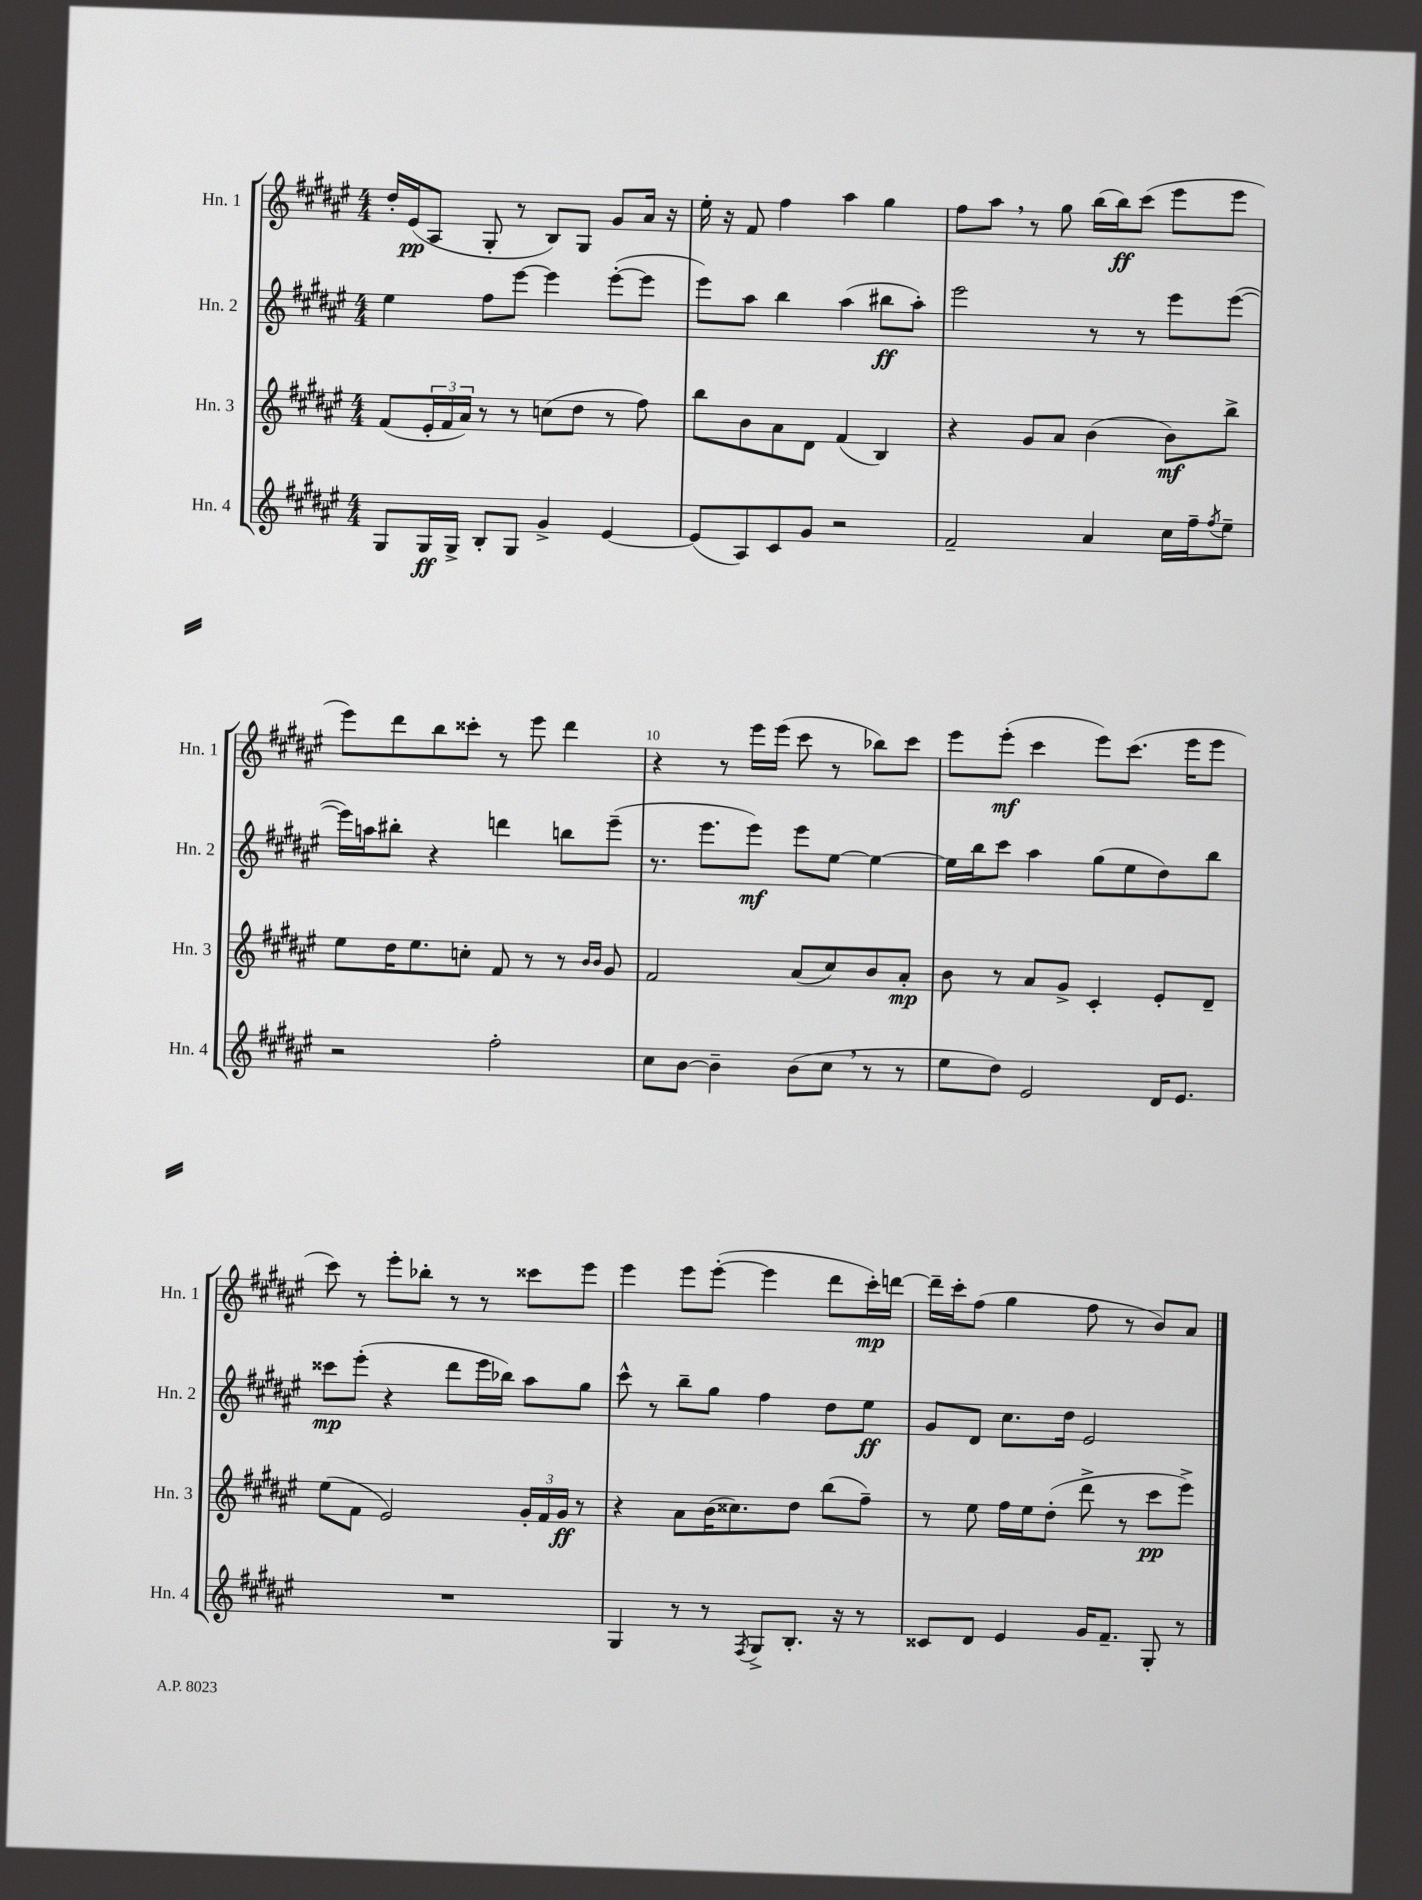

**kern	**dynam	**kern	**dynam	**kern	**dynam	**kern	**dynam
*part4	*part4	*part3	*part3	*part2	*part2	*part1	*part1
*staff4	*staff4	*staff3	*staff3	*staff2	*staff2	*staff1	*staff1
*I"Hn. 4	*	*I"Hn. 3	*	*I"Hn. 2	*	*I"Hn. 1	*
*I'Hn. 4	*	*I'Hn. 3	*	*I'Hn. 2	*	*I'Hn. 1	*
*clefG2	*	*clefG2	*	*clefG2	*	*clefG2	*
*k[f#c#g#d#a#e#]	*	*k[f#c#g#d#a#e#]	*	*k[f#c#g#d#a#e#]	*	*k[f#c#g#d#a#e#]	*
*M4/4	*	*M4/4	*	*M4/4	*	*M4/4	*
=6	=6	=6	=6	=6	=6	=6	=6
8G#/L	.	(8f#/L	.	4ee#\	.	16dd#'/LL	.
.	.	.	.	.	.	(16e#/J	pp
16G#/L	ff	24e#'/L	.	.	.	8A#/J	.
.	.	24f#/	.	.	.	.	.
16G#^/JJ	.	.	.	.	.	.	.
.	.	24a#/JJ)	.	.	.	.	.
8B'/L	.	8r	.	8ff#\L	.	8G#'/	.
8G#/J	.	8r	.	[8eee#\J	.	8r	.
4g#^/	.	(8ccn\L	.	4eee#\]	.	8B/L)	.
.	.	8dd#\J	.	.	.	8G#/J	.
[4e#/	.	8r	.	([8eee#'\L	.	8g#/L	.
.	.	8ff#\)	.	8eee#\J]	.	16a#/Jk	.
.	.	.	.	.	.	16r	.
=7	=7	=7	=7	=7	=7	=7	=7
(8e#/L]	.	8bb\L	.	8eee#\L)	.	16ee#'\	.
.	.	.	.	.	.	16r	.
8A#/)	.	8b\	.	8aa#\J	.	8f#/	.
8c#/	.	8a#\	.	4bb\	.	4ff#\	.
8g#/J	.	8d#\J	.	.	.	.	.
2r	.	(4f#/	.	(4aa#\	.	4aa#\	.
.	.	4B/)	.	8bb#X\L	ff	4gg#\	.
.	.	.	.	8aa#'\J)	.	.	.
=8	=8	=8	=8	=8	=8	=8	=8
2f#~/	.	4r	.	2eee#\	.	8ff#\L	.
.	.	.	.	.	.	8aa#,\J	.
.	.	8g#/L	.	.	.	8r	.
.	.	8a#/J	.	.	.	8gg#\	.
4a#/	.	(4b\	.	8r	.	(16bb\LL	.
.	.	.	.	.	.	16bb\J)	ff
.	.	.	.	8r	.	(8ccc#\J	.
16cc#\LL	.	8b\L)	mf	8eee#\L	.	8eee#\L	.
16ff#~\J	.	.	.	.	.	.	.
8qff#/	.	.	.	.	.	.	.
8ee#~\J	.	8bb^\J	.	([8eee#\J	.	8eee#\J	.
!!LO:LB:g=z
=9	=9	=9	=9	=9	=9	=9	=9
2r	.	8ee#\L	.	16eee#\LL])	.	8eee#\L)	.
.	.	.	.	16aan\J	.	.	.
.	.	16dd#\K	.	8bb#X'\J	.	8ddd#\	.
.	.	8.ee#\	.	.	.	.	.
.	.	.	.	4r	.	8bb\	.
.	.	8ccn'\J	.	.	.	8ccc##X'\J	.
2ff#'\	.	8f#/	.	4dddn\	.	8r	.
.	.	8r	.	.	.	8eee#\	.
.	.	8r	.	8bbn\L	.	4ddd#\	.
.	.	16qqb/LL	.	.	.	.	.
.	.	16qqb/JJ	.	.	.	.	.
.	.	8g#/	.	(8eee#~\J	.	.	.
=10	=10	=10	=10	=10	=10	=10	=10
8cc#\L	.	2f#/	.	8.r	.	4r	.
[8b\J	.	.	.	.	.	.	.
.	.	.	.	8.eee#\L	.	.	.
4b~\]	.	.	.	.	.	8r	.
.	.	.	.	8eee#\J)	mf	16eee#\LL	.
.	.	.	.	.	.	(16eee#\JJ	.
(8b\L	.	(8a#/L	.	8eee#\L	.	8ccc#\	.
8cc#,\J	.	8cc#/)	.	[8ee#\J	.	8r	.
8r	.	8b/	.	4ee#\_	.	8bb-X\L)	.
8r	.	8a#'/J	mp	.	.	8ccc#\J	.
=11	=11	=11	=11	=11	=11	=11	=11
8ee#\L	.	8b\	.	16ee#\LL]	.	8eee#\L	.
.	.	.	.	16bb\J	.	.	.
8dd#\J)	.	8r	.	8ccc#\J	.	(8eee#'\J	mf
2e#/	.	8a#/L	.	4aa#\	.	4ccc#\	.
.	.	8g#^/J	.	.	.	.	.
.	.	4c#'/	.	(8gg#\L	.	8eee#\L)	.
.	.	.	.	8ee#\	.	(8.ccc#\J	.
16d#/KL	.	8e#'/L	.	8dd#\)	.	.	.
8.e#/J	.	.	.	.	.	16eee#\KL	.
.	.	8d#~/J	.	8bb\J	.	8eee#\J	.
!!LO:LB:g=z
=12	=12	=12	=12	=12	=12	=12	=12
1r	.	(8ee#\L	.	8ccc##X\L	mp	8ccc#\)	.
.	.	8f#\J	.	(8eee#'\J	.	8r	.
.	.	2e#/)	.	4r	.	8eee#'\L	.
.	.	.	.	.	.	8bb-X'\J	.
.	.	.	.	8ddd#\L	.	8r	.
.	.	.	.	16eee#\L	.	8r	.
.	.	.	.	16bb-X\JJ)	.	.	.
.	.	24g#'/LL	.	8aa#\L	.	8ccc##X\L	.
.	.	24f#/	.	.	.	.	.
.	.	24g#/JJ	ff	.	.	.	.
.	.	8r	.	8gg#\J	.	8eee#\J	.
=13	=13	=13	=13	=13	=13	=13	=13
4G#/	.	4r	.	8ccc#^^\	.	4eee#\	.
.	.	.	.	8r	.	.	.
8r	.	8a#\L	.	8bb~\L	.	8eee#\L	.
8r	.	(16b\K	.	8gg#\J	.	([8eee#'\J	.
.	.	8.cc##X\)	.	.	.	.	.
8qF#/	.	.	.	.	.	.	.
8G#^/L	.	.	.	4ff#\	.	4eee#\]	.
8.B'/J	.	8dd#\J	.	.	.	.	.
.	.	(8bb\L	.	8dd#\L	.	8ddd#\L	.
16r	.	.	.	.	.	.	.
8r	.	8ff#~\J)	.	8ee#\J	ff	16ccc#'\L)	mp
.	.	.	.	.	.	[16dddn\JJ	.
=14	=14	=14	=14	=14	=14	=14	=14
8c##X/L	.	8r	.	8g#/L	.	16ddd~\LL]	.
.	.	.	.	.	.	16ccc#'\J	.
8d#/J	.	8ee#\	.	8d#/J	.	(8ff#\J	.
4e#/	.	16ff#\LL	.	8.cc#\L	.	4gg#\	.
.	.	16ee#\J	.	.	.	.	.
.	.	(8dd#'\J	.	.	.	.	.
.	.	.	.	16dd#\Jk	.	.	.
16g#/KL	.	8ddd#^\	.	2e#/	.	8ff#\	.
8.f#~/J	.	.	.	.	.	.	.
.	.	8r	.	.	.	8r	.
8G#'/	.	8ccc#\L	pp	.	.	8b/L)	.
8r	.	8eee#^\J)	.	.	.	8a#/J	.
==	==	==	==	==	==	==	==
*-	*-	*-	*-	*-	*-	*-	*-
